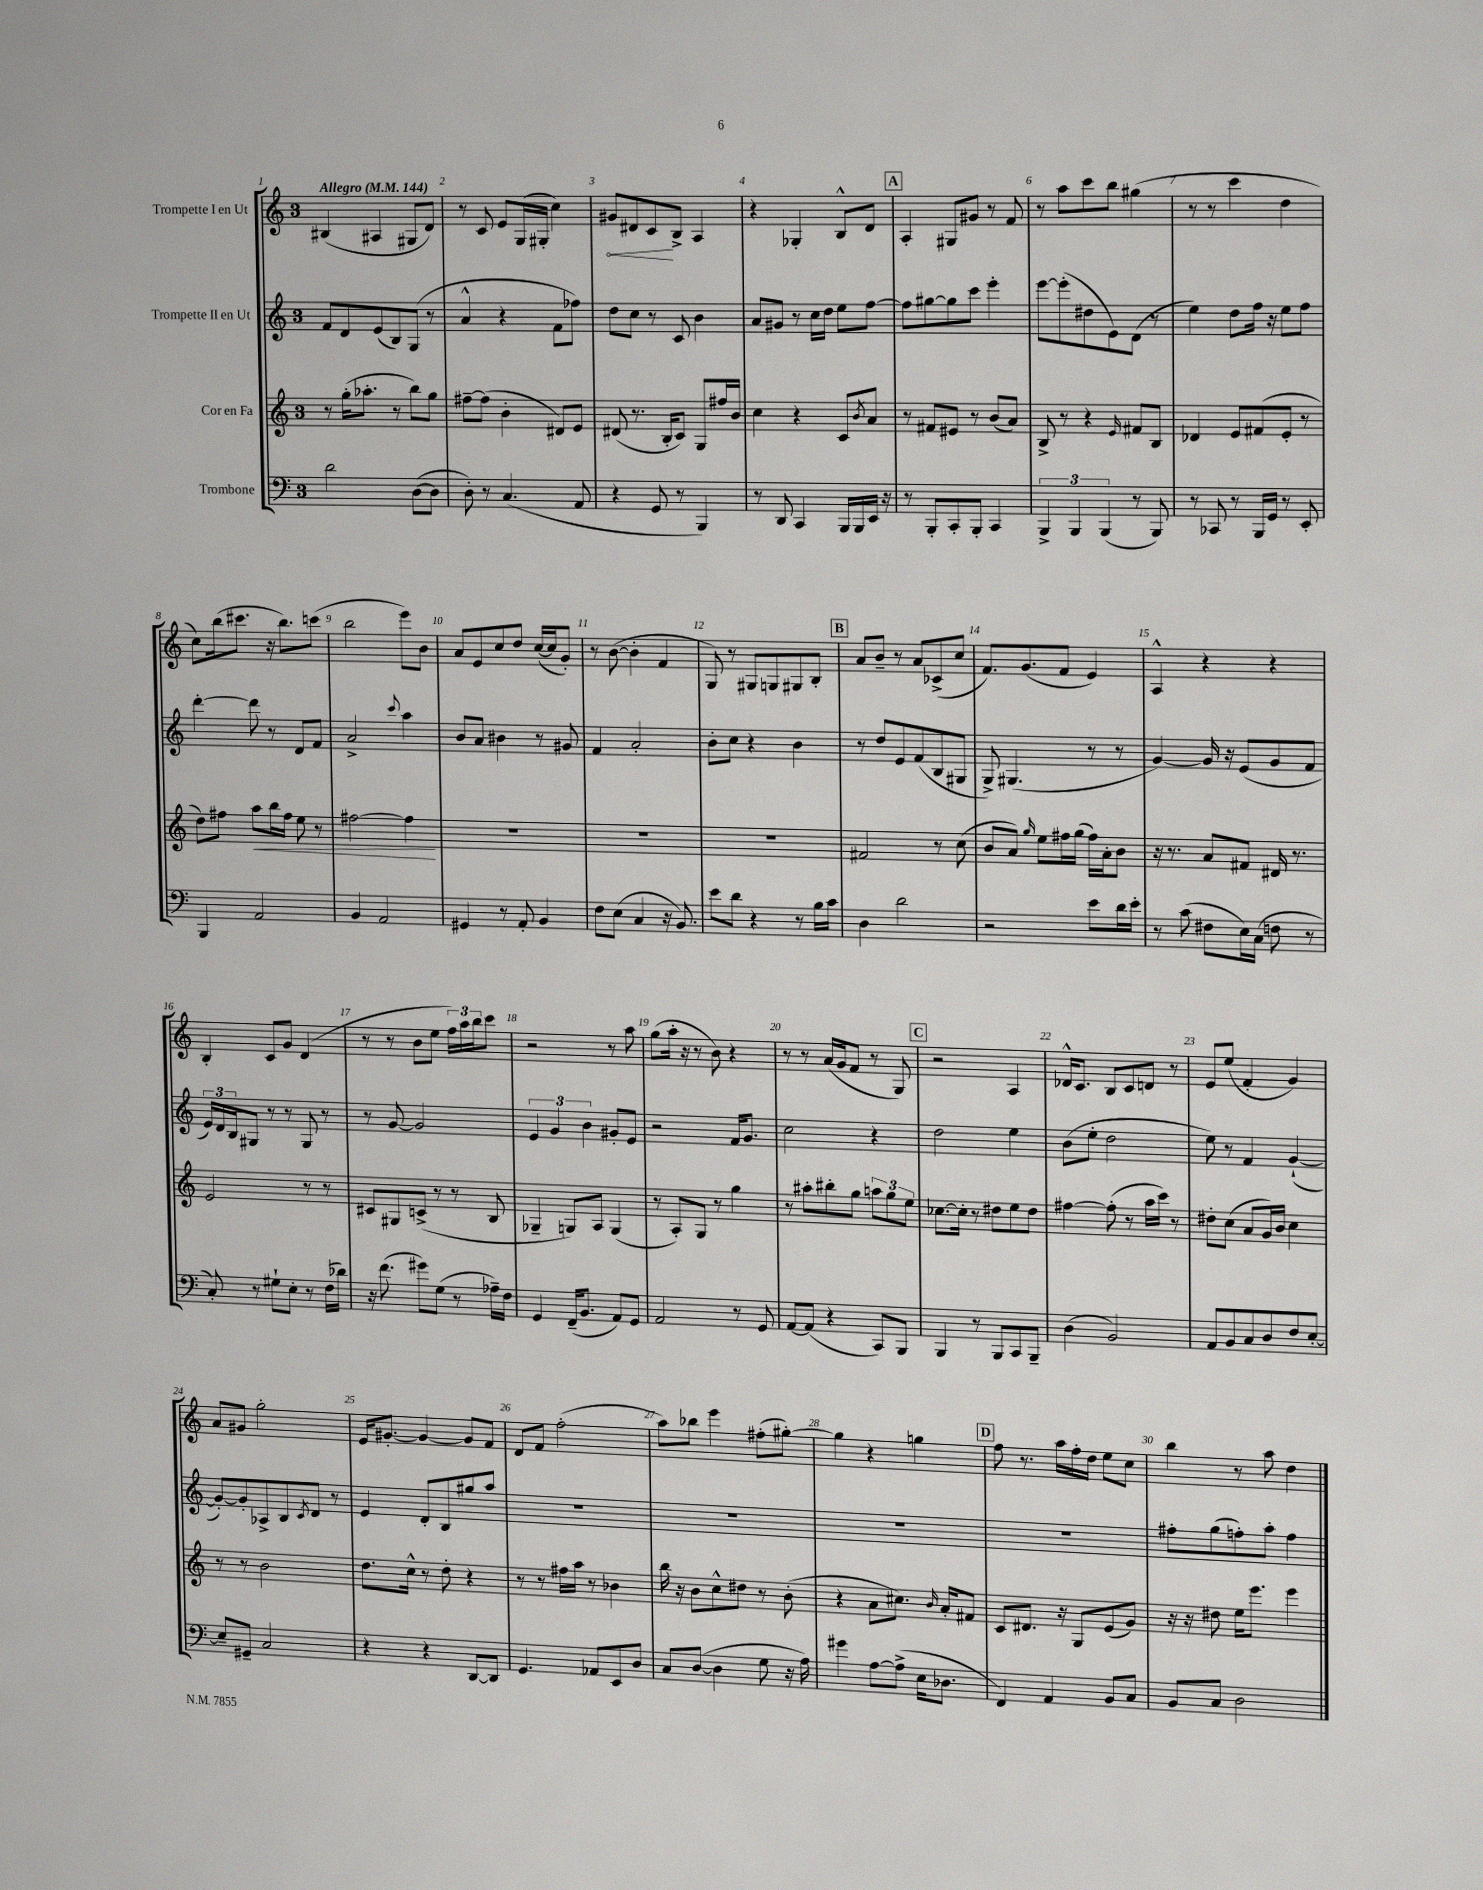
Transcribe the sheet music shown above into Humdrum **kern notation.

**kern	**kern	**dynam	**kern	**kern	**dynam
*part4	*part3	*part3	*part2	*part1	*part1
*staff4	*staff3	*staff3	*staff2	*staff1	*staff1
*I"Trombone	*I"Cor en Fa	*	*I"Trompette II en Ut	*I"Trompette I en Ut	*
*clefF4	*clefG2	*	*clefG2	*clefG2	*
*k[]	*k[]	*	*k[]	*k[]	*
*M3/4	*M3/4	*	*M3/4	*M3/4	*
*MM144	*MM144	*	*MM144	*MM144	*
=1	=1	=1	=1	=1	=1
!	!	!	!	!LO:TX:a:B:t=Allegro	!
2d\	8r	.	8f/L	(4B#X/	.
.	(16gg'\KL	.	8d/	.	.
.	8.aa-X'\J	.	.	.	.
.	.	.	(8e/	4A#X/	.
.	8r	.	8B/)	.	.
([8D\L	8bb\L)	.	(8G/J	8G#X/L	.
8D\J]	8gg\J	.	8r	8d/J)	.
=2	=2	=2	=2	=2	=2
8D'\)	[8ff#X~\L	.	4a^^/	8r	.
8r	(8ff#\J]	.	.	8c/	.
(4.C/	4b'\	.	4r	8e/L	.
.	.	.	.	(16G/L	.
.	.	.	.	16G#X'/JJ	.
.	8d#X/L)	.	8f\L	4cc\)	.
8AA/	8e/J	.	8ff-X\J)	.	.
=3	=3	=3	=3	=3	=3
!	!	!	!	!	!LO:HP:b
4r	(8d#X/	.	8dd\L	8g#X/L	<
.	8.r	.	8cc\J	8d#X/	.
8GG/	.	.	8r	8c/	.
.	16B'/KL	.	.	.	.
8r	8c/J)	.	8c/	8B^/J	[
4BBB/)	8G/L	.	4b\	4A/	.
.	16ff#X/L	.	.	.	.
.	16b/JJ	.	.	.	.
=4	=4	=4	=4	=4	=4
8r	4cc\	.	8a/L	4r	.
8DD/	.	.	8g#X/J	.	.
4CC/	4r	.	8r	4G-X'/	.
.	.	.	16cc\LL	.	.
.	.	.	16dd\JJ	.	.
16BBB/LL	8c/L	.	8ee\L	8B^^/L	.
16BBB/	.	.	.	.	.
.	8qb/	.	.	.	.
16EE/JJ	8a/J	.	[8ff\J	8d/J	.
16r	.	.	.	.	.
!!LO:REH:place=s1:t=A
=5	=5	=5	=5	=5	=5
8r	8r	.	8ff\L]	4A'/	.
8BBB'/L	8f#X/L	.	[8gg#X\	.	.
8CC'/	8e#X/J	.	8gg#\]	8G#X/L	.
8BBB'/J	8r	.	8ccc\J	8g#X/J	.
4CC/	(8b/L	.	4eee'\	8r	.
.	8a/J)	.	.	8f/	.
=6	=6	=6	=6	=6	=6
6BBB^/	8B^/	.	[8eee\L	8r	.
.	8r	.	(8eee'\]	8aa\L	.
6BBB/	.	.	.	.	.
.	4r	.	8dd#X\	8ccc\	.
(6BBB/	.	.	.	.	.
.	.	.	8e\)	8bb\J	.
.	16qqe/	.	.	.	.
8r	8f#X/L	.	(8d\J	(4gg#X\	.
8BBB/)	8B/J	.	8r	.	.
=7	=7	=7	=7	=7	=7
8r	4d-X/	.	4ee\)	8r	.
8CC-X/	.	.	.	8r	.
8r	8e/L	.	8dd\L	4ccc\	.
16BBB/LL	(8f#X/	.	16ff\Jk	.	.
16GG/JJ	.	.	16r	.	.
8r	8e'/J	.	8ee\L	4dd\	.
8EE'/	8r	.	8ff\J	.	.
!!LO:LB:g=z
=8	=8	=8	=8	=8	=8
4BBB/	8dd\L)	.	[4ddd'\	8cc\L)	.
.	8ff#X\J	.	.	(16bb\k	.
.	.	.	.	8.ccc#X\J	.
!	!	!LO:HP:b	!	!	!
2AA/	8aa\L	<	8ddd\]	.	.
.	16bb\L	.	8r	16r	.
.	16ff#\JJ	.	.	8.bb\L)	.
.	8ee\	.	8d/L	.	.
.	8r	.	8f/J	(8cccn\J	.
=9	=9	=9	=9	=9	=9
4BB/	[2ff#X\	.	2a^/	2bb\	.
2AA/	.	.	.	.	.
.	.	.	8qqccc/	.	.
.	4ff#\]	.	4aa\	8eee\L)	.
.	.	.	.	8b\J	.
.	.	[	.	.	.
=10	=10	=10	=10	=10	=10
4GG#X/	2.r	.	8b/L	8a/L	.
.	.	.	8a/J	8e/	.
8r	.	.	4b#X\	8cc/	.
8AA'/	.	.	.	8dd/J	.
4BB/	.	.	8r	([16cc/LL	.
.	.	.	.	16cc/J]	.
.	.	.	8g#X/	8g'/J)	.
=11	=11	=11	=11	=11	=11
8F\L	2.r	.	4f/	8r	.
(8E\J	.	.	.	([8b\	.
4C/	.	.	2a'/	4b'\]	.
16r	.	.	.	4f/	.
8.BB/)	.	.	.	.	.
=12	=12	=12	=12	=12	=12
8e\L	2.r	.	8b'\L	8G/)	.
8d\J	.	.	8cc\J	8r	.
4r	.	.	4r	8G#X/L	.
.	.	.	.	8Gn/	.
8r	.	.	4b\	8G#X/	.
16B\LL	.	.	.	8B'/J	.
16c\JJ	.	.	.	.	.
!!LO:REH:place=s1:t=B
=13	=13	=13	=13	=13	=13
4D\	2f#X/	.	8r	8a/L	.
.	.	.	8dd/L	8b~/J	.
2d\	.	.	8e/	8r	.
.	.	.	(8f/	8a/L	.
.	8r	.	8B/	(8c-X^/	.
.	(8cc\	.	8G#X/J	8cc/J	.
=14	=14	=14	=14	=14	=14
2r	8b/L	.	8G^/)	8.f/L)	.
.	8a/J)	.	(4.G#X/	.	.
.	.	.	.	(8.g/	.
.	16qqgg/	.	.	.	.
.	8ee\L	.	.	.	.
.	16ff#X\L	.	.	8f/J	.
.	(16gg\JJ	.	.	.	.
8e\L	16ff#\LL)	.	8r	4e/)	.
.	16a'\J	.	.	.	.
16d\L	8b\J	.	8r	.	.
16e'\JJ	.	.	.	.	.
=15	=15	=15	=15	=15	=15
8r	16r	.	[4g/)	4A^^/	.
.	8.r	.	.	.	.
(8c\	.	.	.	.	.
8F#X\L	8a/L	.	16g/]	4r	.
.	.	.	16r	.	.
16E\L)	8f#X/J	.	(8e/L	.	.
(16C\JJ	.	.	.	.	.
8Fn\	16d#X/	.	8g/	4r	.
.	8.r	.	.	.	.
8r	.	.	8f/J	.	.
!!LO:LB:g=z
=16	=16	=16	=16	=16	=16
8C'/)	2e/	.	24e/LL)	4B'/	.
.	.	.	24d/	.	.
.	.	.	24B/J	.	.
8r	.	.	8G#X/J	.	.
8G#X`\L	.	.	8r	8c/L	.
8E'\J	.	.	8r	8g/J	.
8r	8r	.	8G#/	(4d/	.
(16F\LL	8r	.	8r	.	.
16d-X\JJ)	.	.	.	.	.
=17	=17	=17	=17	=17	=17
16r	8c#X/L	.	8r	8r	.
(8.f\	.	.	.	.	.
.	8G#X/	.	[8g/	8r	.
8g#X\L)	(8cn^/J	.	2g/]	8b\L	.
(8G\J	8r	.	.	8ee\J	.
8r	8r	.	.	24ff\LL)	.
.	.	.	.	24aa\	.
.	.	.	.	24bb\J	.
16A-X~\LL)	8B/	.	.	8ccc\J	.
16F\JJ	.	.	.	.	.
=18	=18	=18	=18	=18	=18
4GG/	4G-X~/	.	6e/	2r	.
.	.	.	6g/	.	.
(16FF~/KL	8Gn/L)	.	.	.	.
8.BB/J	.	.	.	.	.
.	.	.	6b\	.	.
.	8A/J	.	.	.	.
8AA/L)	(4G/	.	8g#X'/L	8r	.
8GG/J	.	.	8e/J	8aa\	.
=19	=19	=19	=19	=19	=19
2AA/	8r	.	2r	(8gg\L	.
.	8A'/L)	.	.	16aa'\Jk	.
.	.	.	.	16r	.
.	8G/J	.	.	8r	.
.	8r	.	.	8b\)	.
8r	4gg\	.	16f/KL	4r	.
.	.	.	8.g/J	.	.
8GG/	.	.	.	.	.
=20	=20	=20	=20	=20	=20
[8AA/L	8r	.	2cc\	8r	.
(8AA/J]	8aa#X'\L	.	.	8r	.
4r	8bb#X'\	.	.	(16a/LL	.
.	.	.	.	16g/J	.
.	8gg\J	.	.	8f/J	.
8CC/L)	12aan\L	.	4r	8r	.
.	12gg\	.	.	.	.
8BBB/J	.	.	.	8G/)	.
.	12ee\J	.	.	.	.
!!LO:REH:place=s1:t=C
=21	=21	=21	=21	=21	=21
4BBB/	[8.cc-X\L	.	2dd\	2r	.
.	16cc-'\Jk]	.	.	.	.
8r	8r	.	.	.	.
8BBB/L	8dd#X\L	.	.	.	.
8CC/	8ee\	.	4ee\	4A/	.
8BBB~/J	8dd#\J	.	.	.	.
=22	=22	=22	=22	=22	=22
(4D\	[4ff#X\	.	(8b\L	16d-X^^/KL	.
.	.	.	.	8.c/J	.
.	.	.	8ee'\J	.	.
2BB/)	(8ff#'\]	.	2dd\	8B/L	.
.	8r	.	.	8c/	.
.	16aa\LL	.	.	8dn/J	.
.	16ccc\JJ)	.	.	.	.
.	8r	.	.	8r	.
=23	=23	=23	=23	=23	=23
8AA/L	8dd#X'\L	.	8ee\)	8e/L	.
8BB/	(8cc\J	.	8r	(8ee/J	.
8C/	8a/L	.	4f/	4f'/	.
8D/	16g/L)	.	.	.	.
.	16b/JJ	.	.	.	.
8F/	4cc\	.	([4g`/	4g/)	.
[8E'/J	.	.	.	.	.
!!LO:LB:g=z
=24	=24	=24	=24	=24	=24
8E~/L]	8r	.	8g'/L_)	8a/L	.
8GG#X~/J	8r	.	8g'/]	8g#X/J	.
2C/	2b\	.	8A-X^/	2gg'\	.
.	.	.	8B/	.	.
.	.	.	8qc/	.	.
.	.	.	8d/J	.	.
.	.	.	8r	.	.
=25	=25	=25	=25	=25	=25
4r	8.dd\L	.	4e/	16e/KL	.
.	.	.	.	[8.g#X'/J	.
.	16cc^^\Jk	.	.	.	.
4r	8r	.	8d'/L	4g#/_	.
.	8dd'\	.	8B/	.	.
[8DD/L	4r	.	8gg#X/	8g#/L]	.
8DD/J]	.	.	8aa/J	8f/J	.
=26	=26	=26	=26	=26	=26
4.GG/	8r	.	2.r	8d/L	.
.	8r	.	.	8f/J	.
.	16ff#X\LL	.	.	(2ff'\	.
.	16aa\JJ	.	.	.	.
8AA-X/L	8r	.	.	.	.
8EE/	4b-X\	.	.	.	.
8D/J	.	.	.	.	.
=27	=27	=27	=27	=27	=27
8C/L	16bb\	.	2.r	8aa\L)	.
.	16r	.	.	.	.
([8D/J	8b\L	.	.	8bb-X\J	.
4D\]	8cc^^\	.	.	4eee\	.
.	8dd#X\J	.	.	.	.
8G\	8r	.	.	(8ff#X'\L	.
16r	(8b'\	.	.	[8gg#X'\J)	.
16A\)	.	.	.	.	.
=28	=28	=28	=28	=28	=28
4g#X\	4r	.	2.r	4gg#\]	.
[8A\L	8a\L	.	.	4r	.
(8A^\J]	8.cc#X\J)	.	.	.	.
16E\KL	.	.	.	4ggn\	.
.	16qqb/	.	.	.	.
8.D-X\J	16a'/KL	.	.	.	.
.	8f#X/J	.	.	.	.
!!LO:REH:place=s1:t=D
=29	=29	=29	=29	=29	=29
4FF/)	8c/L	.	2.r	8ff\	.
.	8.d#X/J	.	.	8.r	.
4AA/	.	.	.	.	.
.	16r	.	.	16aa\LL	.
.	8G/L	.	.	16ff'\	.
.	.	.	.	16dd\JJ	.
8BB/L	(8e/	.	.	8ee\L	.
8C/J	8g/J)	.	.	8cc\J	.
=30	=30	=30	=30	=30	=30
8BB/L	16r	.	8ff#X'\L	4bb\	.
.	16r	.	.	.	.
8C/J	8dd#X\	.	(8gg\	.	.
2D\	16ee\KL	.	8ffn'\)	8r	.
.	8.eee\J	.	.	.	.
.	.	.	8aa'\J	8aa\	.
.	4eee\	.	4ff\	4dd\	.
==	==	==	==	==	==
*-	*-	*-	*-	*-	*-
